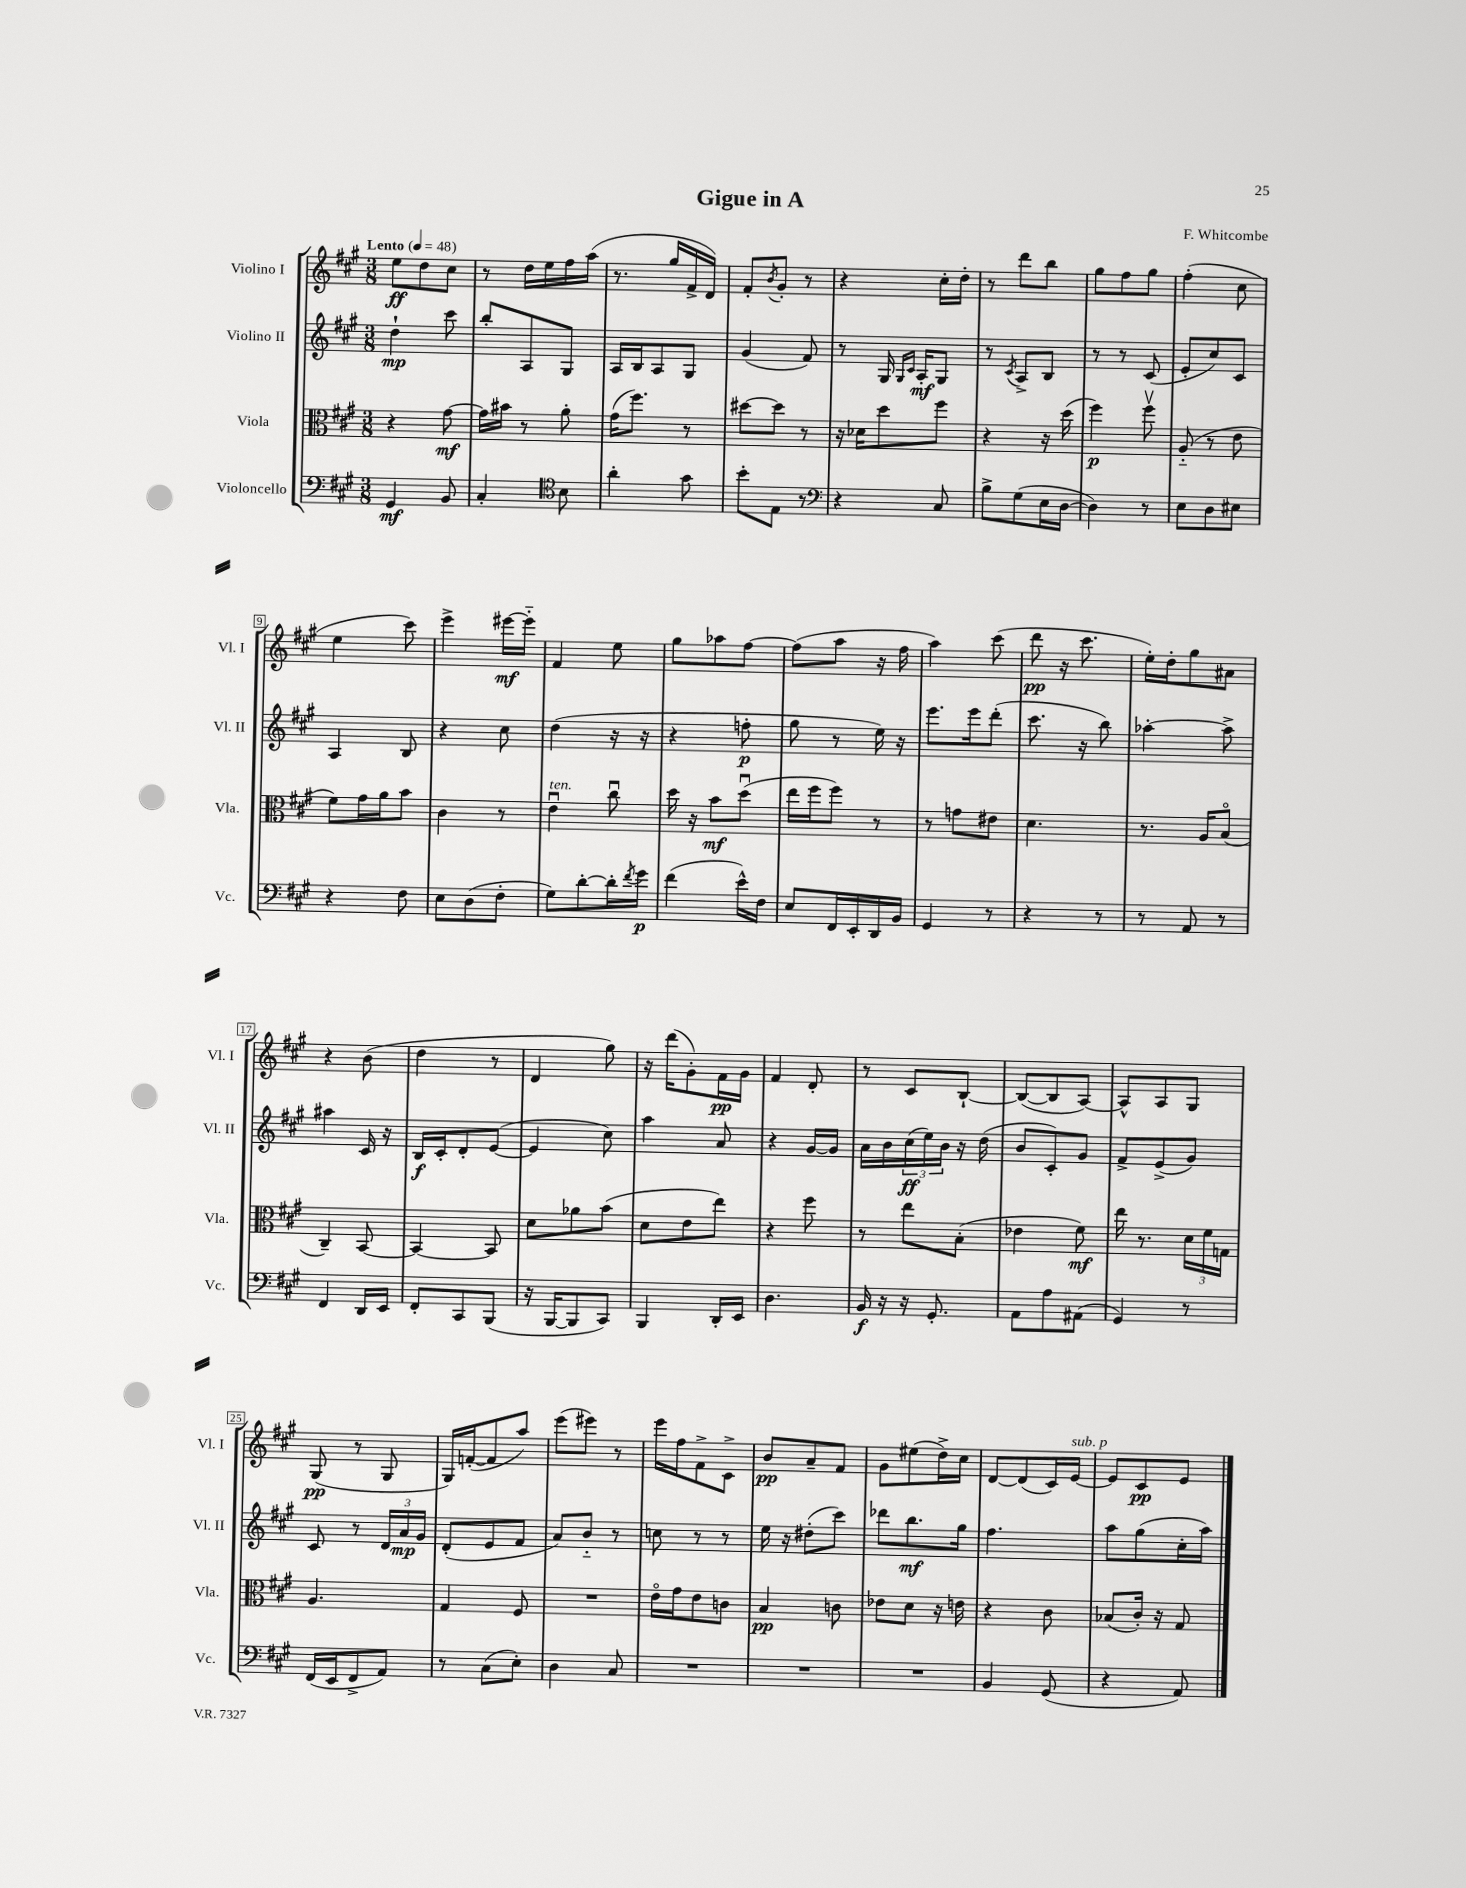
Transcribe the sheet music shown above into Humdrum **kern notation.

**kern	**dynam	**kern	**dynam	**kern	**dynam	**kern	**dynam
*part4	*part4	*part3	*part3	*part2	*part2	*part1	*part1
*staff4	*staff4	*staff3	*staff3	*staff2	*staff2	*staff1	*staff1
*I"Violoncello	*	*I"Viola	*	*I"Violino II	*	*I"Violino I	*
*I'Vc.	*	*I'Vla.	*	*I'Vl. II	*	*I'Vl. I	*
*clefF4	*	*clefC3	*	*clefG2	*	*clefG2	*
*k[f#c#g#]	*	*k[f#c#g#]	*	*k[f#c#g#]	*	*k[f#c#g#]	*
*M3/8	*	*M3/8	*	*M3/8	*	*M3/8	*
*MM48	*	*MM48	*	*MM48	*	*MM48	*
=1	=1	=1	=1	=1	=1	=1	=1
!	!	!	!	!	!	!LO:TX:a:B:t=Lento	!
4GG#/	mf	4r	.	4dd`\	mp	8ee\L	ff
.	.	.	.	.	.	8dd\	.
8BB/	.	[8g#\	mf	8ccc#\	.	8cc#\J	.
=2	=2	=2	=2	=2	=2	=2	=2
4C#'/	.	16g#\LL]	.	8bb'/L	.	8r	.
.	.	16b#X\JJ	.	.	.	.	.
.	.	8r	.	8A/	.	16dd\LL	.
.	.	.	.	.	.	16ee\	.
*clefC4	*	*	*	*	*	*	*
8B\	.	8a'\	.	8G#/J	.	16ff#\	.
.	.	.	.	.	.	(16aa\JJ	.
=3	=3	=3	=3	=3	=3	=3	=3
4a'\	.	(16g#\KL	.	16A/LL	.	8.r	.
.	.	8.ff#\J)	.	16B/J	.	.	.
.	.	.	.	8A/	.	.	.
.	.	.	.	.	.	16gg#/LL	.
8g#\	.	8r	.	8G#/J	.	16f#^/	.
.	.	.	.	.	.	16d/JJ)	.
=4	=4	=4	=4	=4	=4	=4	=4
8b'\L	.	[8dd#X\L	.	(4g#/	.	8f#'/L	.
.	.	.	.	.	.	8qb/	.
8E\J	.	8dd#\J]	.	.	.	8g#'/J	.
8r	.	8r	.	8f#/)	.	8r	.
=5	=5	=5	=5	=5	=5	=5	=5
*clefF4	*	*	*	*	*	*	*
4r	.	16r	.	8r	.	4r	.
.	.	16d-X\KL	.	.	.	.	.
.	.	8dd\	.	16G#/	.	.	.
.	.	.	.	16qqG#/LL	.	.	.
.	.	.	.	16qqc#/JJ	.	.	.
.	.	.	.	16A'/KL	mf	.	.
8C#/	.	8ff#\J	.	8G#/J	.	16cc#'\LL	.
.	.	.	.	.	.	16dd'\JJ	.
=6	=6	=6	=6	=6	=6	=6	=6
8B^\L	.	4r	.	8r	.	8r	.
.	.	.	.	8qc#/	.	.	.
(8G#\	.	.	.	8A^/L	.	8ddd\L	.
16E\L	.	16r	.	8B/J	.	8bb\J	.
[16D\JJ	.	(16dd\	.	.	.	.	.
=7	=7	=7	=7	=7	=7	=7	=7
4D\])	.	4ff#\)	p	8r	.	8gg#\L	.
.	.	.	.	8r	.	8ff#\	.
8r	.	8ff#v\	.	(8c#/	.	8gg#\J	.
=8	=8	=8	=8	=8	=8	=8	=8
8E\L	.	(8A/	.	8e'/L	.	(4ff#'\	.
8D\	.	8r	.	8cc#/)	.	.	.
8E#X\J	.	8e\	.	8c#/J	.	8cc#\	.
!!LO:LB:g=z
=9	=9	=9	=9	=9	=9	=9	=9
4r	.	8f#\L)	.	4A/	.	4ee\	.
.	.	16g#\L	.	.	.	.	.
.	.	16a\J	.	.	.	.	.
8F#\	.	8b\J	.	8B/	.	8ccc#\)	.
=10	=10	=10	=10	=10	=10	=10	=10
8E\L	.	4c#\	.	4r	.	4eee^\	.
(8D\	.	.	.	.	.	.	.
8F#'\J	.	8r	.	8cc#\	.	[16eee#X\LL	mf
.	.	.	.	.	.	16eee#\JJ]	.
=11	=11	=11	=11	=11	=11	=11	=11
!	!	!LO:TX:a:i:t=ten.	!	!	!	!	!
8G#\L)	.	4eu\	.	(4dd\	.	4f#/	.
[8d'\	.	.	.	.	.	.	.
16d'\L]	.	8cc#u\	.	16r	.	8ee\	.
8qf#/	.	.	.	.	.	.	.
16g#\JJ	p	.	.	16r	.	.	.
=12	=12	=12	=12	=12	=12	=12	=12
(4f#\	.	16dd\	.	4r	.	8gg#\L	.
.	.	16r	.	.	.	.	.
.	.	8b\L	mf	.	.	8aa-X\	.
16e^^\LL)	.	(8ddu\J	.	8ffn'\	p	[8ff#\J	.
16F#\JJ	.	.	.	.	.	.	.
=13	=13	=13	=13	=13	=13	=13	=13
8E/L	.	16ee\LL	.	8gg#\	.	(8ff#\L]	.
.	.	16ff#\J	.	.	.	.	.
16FF#/L	.	8ff#\J)	.	8r	.	8aa\J	.
16EE'/	.	.	.	.	.	.	.
16DD/	.	8r	.	16ee\)	.	16r	.
16BB/JJ	.	.	.	16r	.	16ff#\	.
=14	=14	=14	=14	=14	=14	=14	=14
4GG#/	.	8r	.	8.eee\L	.	4aa\)	.
.	.	8gn\L	.	.	.	.	.
.	.	.	.	16eee\k	.	.	.
8r	.	8e#X\J	.	(8ddd'\J	.	(8ccc#\	.
=15	=15	=15	=15	=15	=15	=15	=15
4r	.	4.d\	.	8.ccc#\	.	8ddd\	pp
.	.	.	.	.	.	16r	.
.	.	.	.	16r	.	8.ccc#\	.
8r	.	.	.	8bb\)	.	.	.
=16	=16	=16	=16	=16	=16	=16	=16
8r	.	8.r	.	[4aa-X'\	.	16ee'\LL)	.
.	.	.	.	.	.	16dd'\J	.
8AA/	.	.	.	.	.	8gg#\	.
.	.	16A/KL	.	.	.	.	.
8r	.	(8B/J	.	8aa-^\]	.	8a#X\J	.
!!LO:LB:g=z
=17	=17	=17	=17	=17	=17	=17	=17
4FF#/	.	4C#~/)	.	4aa#X\	.	4r	.
16DD/LL	.	[8BB/	.	16c#/	.	(8b\	.
16EE/JJ	.	.	.	16r	.	.	.
=18	=18	=18	=18	=18	=18	=18	=18
8FF#'/L	.	4BB/_	.	16B/LL	f	4dd\	.
.	.	.	.	16c#'/J	.	.	.
8CC#/	.	.	.	8d'/	.	.	.
(8BBB/J	.	8BB/]	.	([8e/J	.	8r	.
=19	=19	=19	=19	=19	=19	=19	=19
16r	.	8d\L	.	4e/]	.	4d/	.
[16BBB/KL	.	.	.	.	.	.	.
8BBB/]	.	8a-X\	.	.	.	.	.
8CC#/J)	.	(8b\J	.	8cc#\)	.	8gg#\)	.
=20	=20	=20	=20	=20	=20	=20	=20
4BBB/	.	8d\L	.	4aa\	.	16r	.
.	.	.	.	.	.	(16ddd\KL	.
.	.	8e\	.	.	.	8g#'\)	.
16DD'/LL	.	8ee\J)	.	8a/	.	16f#\L	pp
16EE/JJ	.	.	.	.	.	16g#\JJ	.
=21	=21	=21	=21	=21	=21	=21	=21
4.D\	.	4r	.	4r	.	4f#/	.
.	.	8ff#\	.	[16g#/LL	.	8d'/	.
.	.	.	.	16g#/JJ]	.	.	.
=22	=22	=22	=22	=22	=22	=22	=22
16BB/	f	8r	.	16a\LL	.	8r	.
16r	.	.	.	16b\	.	.	.
16r	.	8ee\L	.	(24cc#\	ff	8c#/L	.
.	.	.	.	24ee\)	.	.	.
8.GG#'/	.	.	.	.	.	.	.
.	.	.	.	24b\JJ	.	.	.
.	.	(8B'\J	.	16r	.	[8B`/J	.
.	.	.	.	(16dd\	.	.	.
=23	=23	=23	=23	=23	=23	=23	=23
8AA\L	.	4e-X\	.	8b/L	.	(8B/L_	.
8A\	.	.	.	8c#'/)	.	8B/]	.
(8AA#X\J	.	8f#\)	mf	8g#/J	.	[8A/J)	.
=24	=24	=24	=24	=24	=24	=24	=24
4GG#/)	.	16ee\	.	8f#^/L	.	8A^^/L]	.
.	.	8.r	.	.	.	.	.
.	.	.	.	(8e^/	.	8A/	.
8r	.	24d\LL	.	8g#/J)	.	8G#/J	.
.	.	24f#\	.	.	.	.	.
.	.	24Gn\JJ	.	.	.	.	.
!!LO:LB:g=z
=25	=25	=25	=25	=25	=25	=25	=25
(16FF#/LL	.	4.A/	.	8c#/	.	(8G#/	pp
16EE/J	.	.	.	.	.	.	.
8FF#^/	.	.	.	8r	.	8r	.
8AA/J)	.	.	.	24d/LL	.	8G#/	.
.	.	.	.	24a/	mp	.	.
.	.	.	.	24g#/JJ	.	.	.
=26	=26	=26	=26	=26	=26	=26	=26
8r	.	4G#/	.	(8d'/L	.	16G#/LL)	.
.	.	.	.	.	.	([16fn'/J	.
(8C#\L	.	.	.	8e/	.	8f/]	.
8E'\J)	.	8F#/	.	8f#/J	.	8aa/J)	.
=27	=27	=27	=27	=27	=27	=27	=27
4D\	.	4.r	.	8a/L)	.	(8eee\L	.
.	.	.	.	8b/J	.	8eee#X\J)	.
8C#/	.	.	.	8r	.	8r	.
=28	=28	=28	=28	=28	=28	=28	=28
4.r	.	16e\LL	.	8ccn\	.	16eee\LL	.
.	.	16g#\J	.	.	.	16ff#\J	.
.	.	8e\	.	8r	.	8f#^\	.
.	.	8cn\J	.	8r	.	8c#^\J	.
=29	=29	=29	=29	=29	=29	=29	=29
4.r	.	4B/	pp	16ee\	.	8b/L	pp
.	.	.	.	16r	.	.	.
.	.	.	.	(8dd#X'\L	.	8a~/	.
.	.	8cn\	.	8ccc#\J)	.	8f#/J	.
=30	=30	=30	=30	=30	=30	=30	=30
4.r	.	8e-X\L	.	8ddd-X\L	.	8g#\L	.
.	.	8d\J	.	8.bb\	mf	(8ee#X\	.
.	.	16r	.	.	.	16dd^\L)	.
.	.	16en\	.	16gg#\Jk	.	16cc#\JJ	.
=31	=31	=31	=31	=31	=31	=31	=31
4BB/	.	4r	.	4.ff#\	.	[8d/L	.
.	.	.	.	.	.	(8d/]	.
(8GG#/	.	8c#\	.	.	.	16c#/L)	.
!	!	!	!	!	!	!LO:TX:a:i:t=sub. p	!
.	.	.	.	.	.	[16e/JJ	.
=32	=32	=32	=32	=32	=32	=32	=32
4r	.	(8B-X/L	.	8aa\L	.	8e/L]	.
.	.	16c#'/Jk)	.	(8gg#\	.	8c#/	pp
.	.	16r	.	.	.	.	.
8AA/)	.	8G#/	.	16cc#'\L	.	8e/J	.
.	.	.	.	16aa\JJ)	.	.	.
==	==	==	==	==	==	==	==
*-	*-	*-	*-	*-	*-	*-	*-
